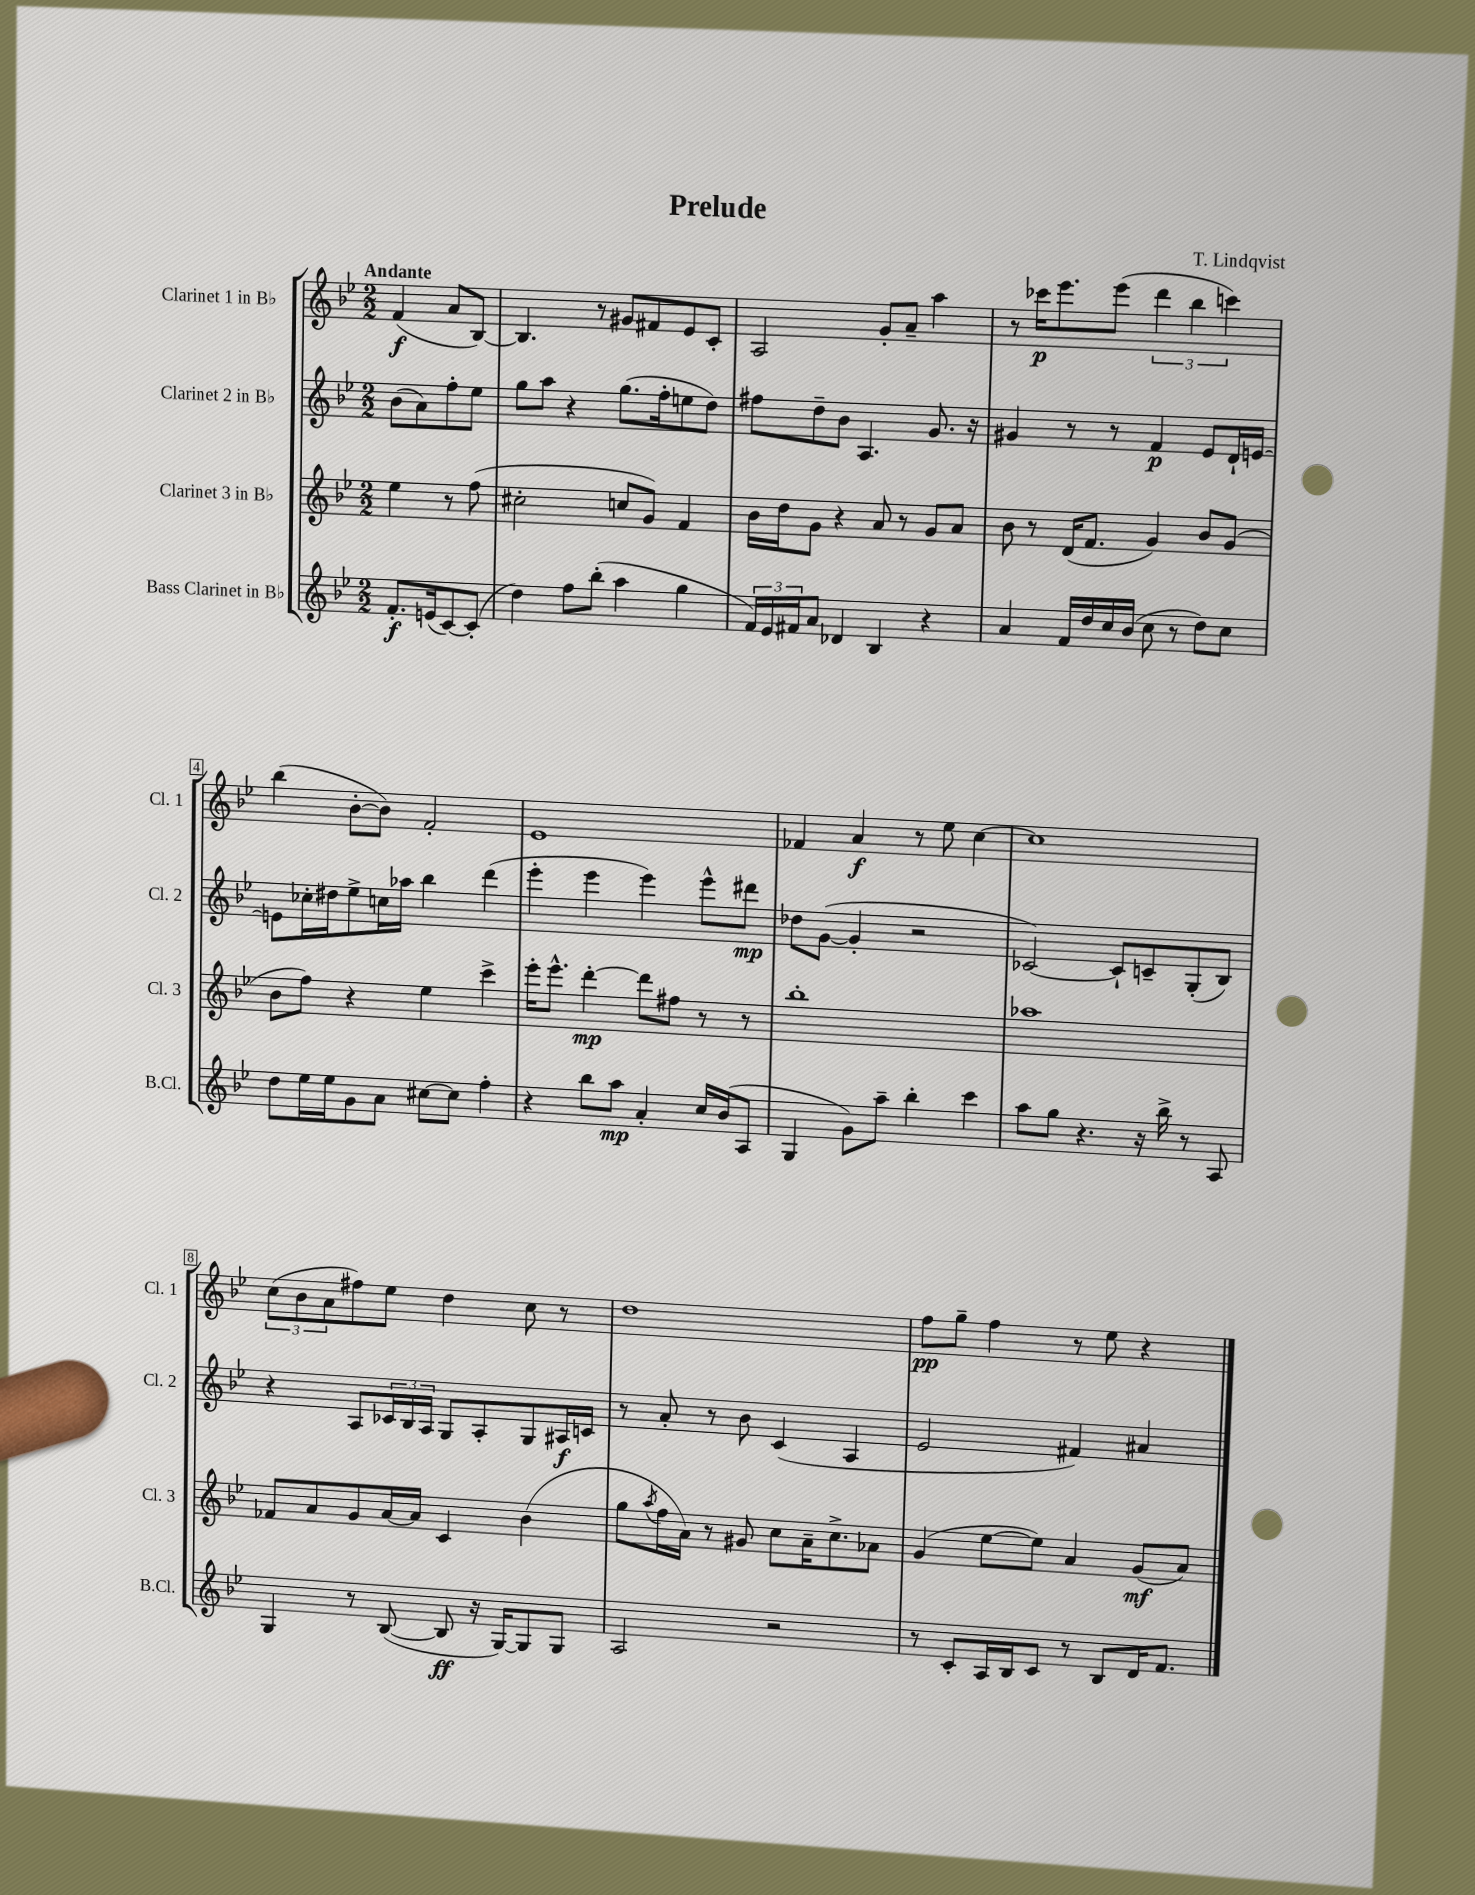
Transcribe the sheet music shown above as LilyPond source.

\header { title = "Prelude" composer = "T. Lindqvist" }
<<
\new StaffGroup <<
\new Staff = "s0" \with { instrumentName = "Clarinet 1 in Bb" shortInstrumentName = "Cl. 1" } {
    \clef treble \key bes \major \numericTimeSignature \time 2/2 \partial 2 \tempo "Andante"
    f'4\f( a'8 bes8~) |
    bes4. r8 gis'8 fis'8 ees'8 c'8-. |
    a2 g'8-. a'8-- a''4 |
    r8 ces'''16\p ees'''8. ees'''8( \tuplet 3/2 { d'''4 bes''4 c'''4) } |
    bes''4( bes'8~-. bes'8) f'2-. |
    ees'1 |
    fes'4 a'4\f r8 ees''8 c''4~ |
    c''1 |
    \tuplet 3/2 { c''8( bes'8 a'8 } fis''8) ees''8 d''4 c''8 r8 |
    d''1 |
    f''8\pp g''8-- f''4 r8 ees''8 r4 \bar "|." |
}
\new Staff = "s1" \with { instrumentName = "Clarinet 2 in Bb" shortInstrumentName = "Cl. 2" } {
    \clef treble \key bes \major \numericTimeSignature \time 2/2 \partial 2
    bes'8( a'8) f''8-. ees''8 |
    g''8 a''8 r4 g''8.( f''16-. e''8 d''8) |
    fis''8 d''8-- bes'8 a4. g'8. r16 |
    gis'4 r8 r8 f'4\p ees'8 d'16-! e'16~ |
    e'8 ces''16-. dis''16 ees''8-> c''16 aes''16 bes''4 d'''4( |
    ees'''4-. ees'''4 ees'''4) ees'''8-^ dis'''8\mp |
    des''8 g'8~( g'4-. r2 |
    ces'2~) ces'8-! c'8-- g8-.( bes8) |
    r4 a8 \tuplet 3/2 { ces'16 bes16 a16 } g8 a8-. g8 ais16\f c'16 |
    r8 a'8-. r8 bes'8 c'4( a4 |
    ees'2 fis'4) ais'4 \bar "|." |
}
\new Staff = "s2" \with { instrumentName = "Clarinet 3 in Bb" shortInstrumentName = "Cl. 3" } {
    \clef treble \key bes \major \numericTimeSignature \time 2/2 \partial 2
    ees''4 r8 f''8( |
    cis''2-. c''8 g'8) f'4 |
    bes'16 d''16 g'8 r4 a'8 r8 g'8 a'8 |
    bes'8 r8 d'16( f'8. g'4) bes'8 g'8( |
    bes'8 f''8) r4 ees''4 c'''4-> |
    ees'''16-. ees'''8.-^ d'''4~-.\mp d'''8 fis''8 r8 r8 |
    bes''1-. |
    aes''1 |
    fes'8 a'8 g'8 a'16~ a'16 c'4 bes'4( |
    g''8 \acciaccatura { a''8 } f''16 a'16) r8 gis'8 c''8 a'16-- c''8.-> aes'8 |
    g'4( ees''8~ ees''8) a'4 g'8\mf( a'8) \bar "|." |
}
\new Staff = "s3" \with { instrumentName = "Bass Clarinet in Bb" shortInstrumentName = "B.Cl." } {
    \clef treble \key bes \major \numericTimeSignature \time 2/2 \partial 2
    f'8.-.\f e'16( c'8~) c'8-.( |
    d''4) f''8 bes''8-.( a''4 g''4 |
    \tuplet 3/2 { f'16) ees'16 fis'16 } a'8 des'4 bes4 r4 |
    a'4 f'16 d''16 c''16 bes'16( c''8 r8 d''8) c''8 |
    d''8 ees''16 ees''16 g'8 a'8 cis''8~ cis''8 f''4-. |
    r4 bes''8 a''8\mp a'4-. c''16 bes'16( a8 |
    g4 g'8) a''8-- bes''4-. c'''4 |
    a''8 g''8 r4. r16 bes''16-> r8 a8 |
    g4 r8 bes8~( bes8\ff r16 g16~) g8 g8 |
    a2 r2 |
    r8 c'8-. a16 bes16 c'8 r8 bes8 d'16 f'8. \bar "|." |
}
>>
>>
\layout { \context { \Score \override BarNumber.stencil = #(make-stencil-boxer 0.1 0.3 ly:text-interface::print) } }
